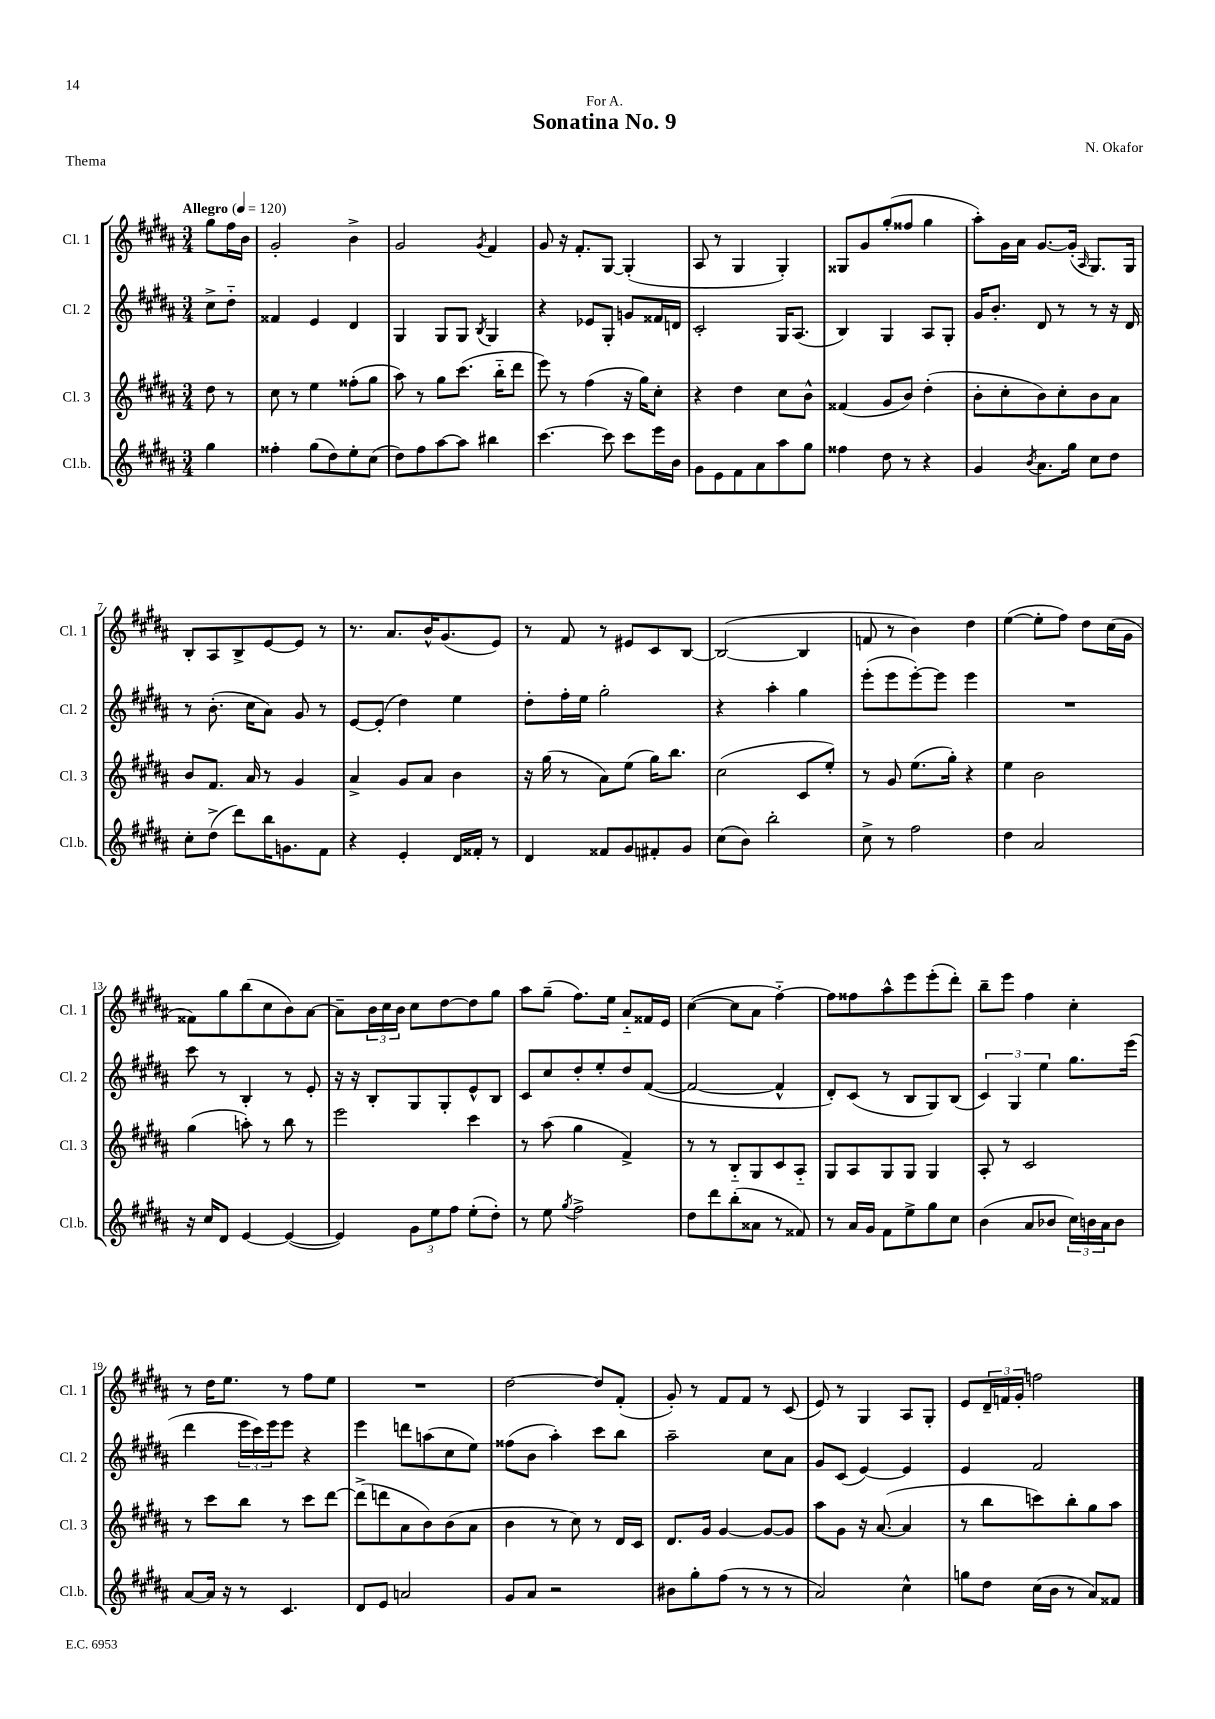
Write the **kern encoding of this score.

**kern	**kern	**kern	**kern
*staff4	*staff3	*staff2	*staff1
*clefG2	*clefG2	*clefG2	*clefG2
*k[f#c#g#d#a#]	*k[f#c#g#d#a#]	*k[f#c#g#d#a#]	*k[f#c#g#d#a#]
*M3/4	*M3/4	*M3/4	*M3/4
*MM120	*MM120	*MM120	*MM120
4gg#\	8dd#\	8cc#^\L	8gg#\L
.	8r	8dd#'~\J	16ff#\L
.	.	.	16b\JJ
=	=	=	=
4ff##'\	8cc#\	4f##/	2g#'/
.	8r	.	.
(8gg#\L	4ee\	4e/	.
8dd#\)	.	.	.
8ee'\	(8ff##'\L	4d#/	4b^\
(8cc#\J	8gg#\J	.	.
=	=	=	=
8dd#\L)	8aa#\)	4G#/	2g#/
8ff#\	8r	.	.
[8aa#\	8gg#\L	8G#/L	.
8aa#\]J	(8.ccc#\J	8G#/J	.
.	.	8qB/	8qg#/
4bb#\	.	4G#/	4f#/
.	16bb'~\LK	.	.
.	8ddd#\J	.	.
=	=	=	=
[4.ccc#\	8eee\)	4r	8g#/
.	8r	.	16r
.	.	.	8.f#'/L
.	(4ff#\	8e-/L	.
8ccc#\]	.	8G#'/J	[8G#/J
8ccc#\L	16r	8g/L	(4G#'/]
.	16gg#\LK)	.	.
16eee\L	8cc#'\J	16f##/L	.
16b\JJ	.	16d/JJ	.
=	=	=	=
8g#\L	4r	2c#'/	8A#/
8e\	.	.	8r
8f#\	4dd#\	.	4G#/
8a#\	.	.	.
8aa#\	8cc#\L	16G#/LK	4G#'/)
.	.	(8.A#/J	.
8gg#\J	8b^^\J	.	.
=	=	=	=
4ff##\	(4f##/	4B/)	8G##/L
.	.	.	8g#/
8dd#\	8g#/L	4G#/	(8gg#'/
8r	8b/J)	.	8ff##/J
4r	(4dd#'\	8A#/L	4gg#\
.	.	8G#'/J	.
=	=	=	=
4g#/	8b'\L	16g#/LK	8aa#'\L)
.	.	8.b'/J	.
.	8cc#'\	.	16g#\L
.	.	.	16a#\JJ
8qb/	.	.	.
8.a#\L	8b\)	8d#/	[8.g#/L
.	8cc#'\	8r	.
16gg#\Jk	.	.	(16g#'/]Jk
.	.	.	16qqA#/
8cc#\L	8b\	8r	8.G#/L)
8dd#\J	8a#\J	16r	.
.	.	16d#/	16G#/Jk
=	=	=	=
8cc#'\L	8b/L	8r	8B'/L
(8dd#^\J	8.f#/J	(8.b'\	8A#/
8ddd#\L)	.	.	8B^/
.	16a#/	16cc#\LK	.
16bb\K	8r	8a#\J)	[8e/
8.g\	.	.	.
.	4g#/	8g#/	8e/]J
8f#\J	.	8r	8r
=	=	=	=
4r	4a#^/	[8e/L	8.r
.	.	(8e'/]J	.
.	.	.	8.a#/L
4e'/	8g#/L	4dd#\)	.
.	8a#/J	.	16b^^/K
.	.	.	(8.g#/
16d#/LL	4b\	4ee\	.
16f##'/JJ	.	.	.
8r	.	.	8e/J)
=	=	=	=
4d#/	16r	8dd#'\L	8r
.	(16gg#\	.	.
.	8r	16ff#'\L	8f#/
.	.	16ee\JJ	.
8f##/L	8a#\L)	2gg#'\	8r
8g#/	(8ee\J	.	8e#/L
8f#'/	16gg#\LK)	.	8c#/
.	8.bb\J	.	.
8g#/J	.	.	[8B/J
=	=	=	=
(8cc#\L	(2cc#\	4r	(2B/_
8b\J)	.	.	.
2bb'\	.	4aa#'\	.
.	8c#/L	4gg#\	4B/]
.	8ee'/J)	.	.
=	=	=	=
8cc#^\	8r	(8eee'\L	8f/
8r	8g#/	8eee\	8r
2ff#\	(8.ee\L	[8eee'\)	4b\)
.	.	8eee\]J	.
.	16gg#'\Jk)	.	.
.	4r	4eee\	4dd#\
=	=	=	=
4dd#\	4ee\	2.r	([4ee\
2a#/	2b\	.	8ee'\]L
.	.	.	8ff#\J)
.	.	.	8dd#\L
.	.	.	(16cc#\L
.	.	.	16g#\JJ
=	=	=	=
16r	(4gg#\	8ccc#\	8f##\L)
16cc#/LK	.	.	.
8d#/J	.	8r	8gg#\
[4e/	8aa'\)	4B'/	(8bb\
.	8r	.	8cc#\
(4e/_	8bb\	8r	8b\)
.	8r	8e'/	[8a#\J
=	=	=	=
4e/])	2eee\	16r	8a#~\]L
.	.	16r	.
.	.	8B'/L	24b\L
.	.	.	24cc#\
.	.	.	24b\JJ
12g#\L	.	8G#/	8cc#\L
12ee\	.	.	.
.	.	8G#'/	[8dd#\
12ff#\J	.	.	.
(8ee'\L	4ccc#\	8e^^/	8dd#\]
8dd#'\J)	.	8B/J	8gg#\J
=	=	=	=
8r	8r	8c#/L	8aa#\L
8ee\	(8aa#\	8cc#/	(8gg#~\J
8qgg#/	.	.	.
2ff#^\	4gg#\	8dd#'/	8.ff#\L)
.	.	8ee'/	.
.	.	.	16ee\Jk
.	4f#^/)	8dd#/	8a#'~/L
.	.	([8f#/J	16f##/L
.	.	.	16e/JJ
=	=	=	=
8dd#\L	8r	2f#/_	([4cc#\
8ddd#\	8r	.	.
(8bb'\	8B'~/L	.	8cc#\]L
8a##\J	8G#/	.	8a#\J
8r	8c#/	4f#^^/]	[4ff#'~\)
8f##/)	8A#'~/J	.	.
=	=	=	=
8r	8G#/L	8d#'/L)	8ff#\]L
16a#/LL	8A#/	(8c#/J	8ff##\
16g#/JJ	.	.	.
8f#\L	8G#/	8r	8aa#^^\
8ee^\	8G#/J	8B/L	8eee\
8gg#\	4G#/	8G#/)	(8eee'\
8cc#\J	.	(8B/J	8ddd#'\J)
=	=	=	=
(4b\	8A#'/	6c#/)	8bb~\L
.	8r	.	8eee\J
.	.	6G#/	.
8a#/L	2c#/	.	4ff#\
.	.	6ee\	.
8b-/J	.	.	.
24cc#\LL)	.	8.gg#\L	4cc#'\
24b\	.	.	.
24a#\J	.	.	.
8b\J	.	.	.
.	.	(16eee\Jk	.
=	=	=	=
[8a#/L	8r	4ddd#\	8r
16a#/]Jk	8ccc#\L	.	16dd#\LK
16r	.	.	8.ee\J
8r	8bb\J	24eee\LL	.
.	.	24ccc#\)	.
.	.	24eee\J	.
4.c#/	8r	8eee\J	8r
.	8ccc#\L	4r	8ff#\L
.	[8ddd#\J	.	8ee\J
=	=	=	=
8d#/L	(8ddd#^\]L	4eee\	2.r
8e/J	8ddd\	.	.
2a/	8a#\	8ddd\L	.
.	8b\)	(8aa\	.
.	(8b\	8cc#\	.
.	8a#\J	8ee\J)	.
=	=	=	=
8g#/L	4b\	(8ff##\L	[2dd#\
8a#/J	.	8b\J	.
2r	8r	4aa#'\)	.
.	8cc#\)	.	.
.	8r	8ccc#\L	8dd#/]L
.	16d#/LL	8bb\J	(8f#'/J
.	16c#/JJ	.	.
=	=	=	=
8b#\L	8.d#/L	2aa#~\	8g#'/)
8gg#'\	.	.	8r
.	16g#/Jk	.	.
(8ff#\J	[4g#/	.	8f#/L
8r	.	.	8f#/J
8r	8g#/_L	8cc#\L	8r
8r	8g#/]J	8a#\J	(8c#/
=	=	=	=
2a#/)	8aa#\L	8g#/L	8e/)
.	8g#\J	(8c#/J	8r
.	16r	[4e/)	4G#/
.	([8.a#/	.	.
4cc#^^\	4a#/]	4e/]	8A#/L
.	.	.	8G#'/J
=	=	=	=
8gg\L	8r	4e/	8e/L
8dd#\J	8bb\L	.	24d#~/L
.	.	.	24f/
.	.	.	24g#'/JJ
(16cc#\LL	8ccc\)	2f#/	2ff\
16b\JJ	.	.	.
8r	8bb'\	.	.
8a#/L)	8gg#\	.	.
8f##/J	8aa#\J	.	.
==	==	==	==
*-	*-	*-	*-
